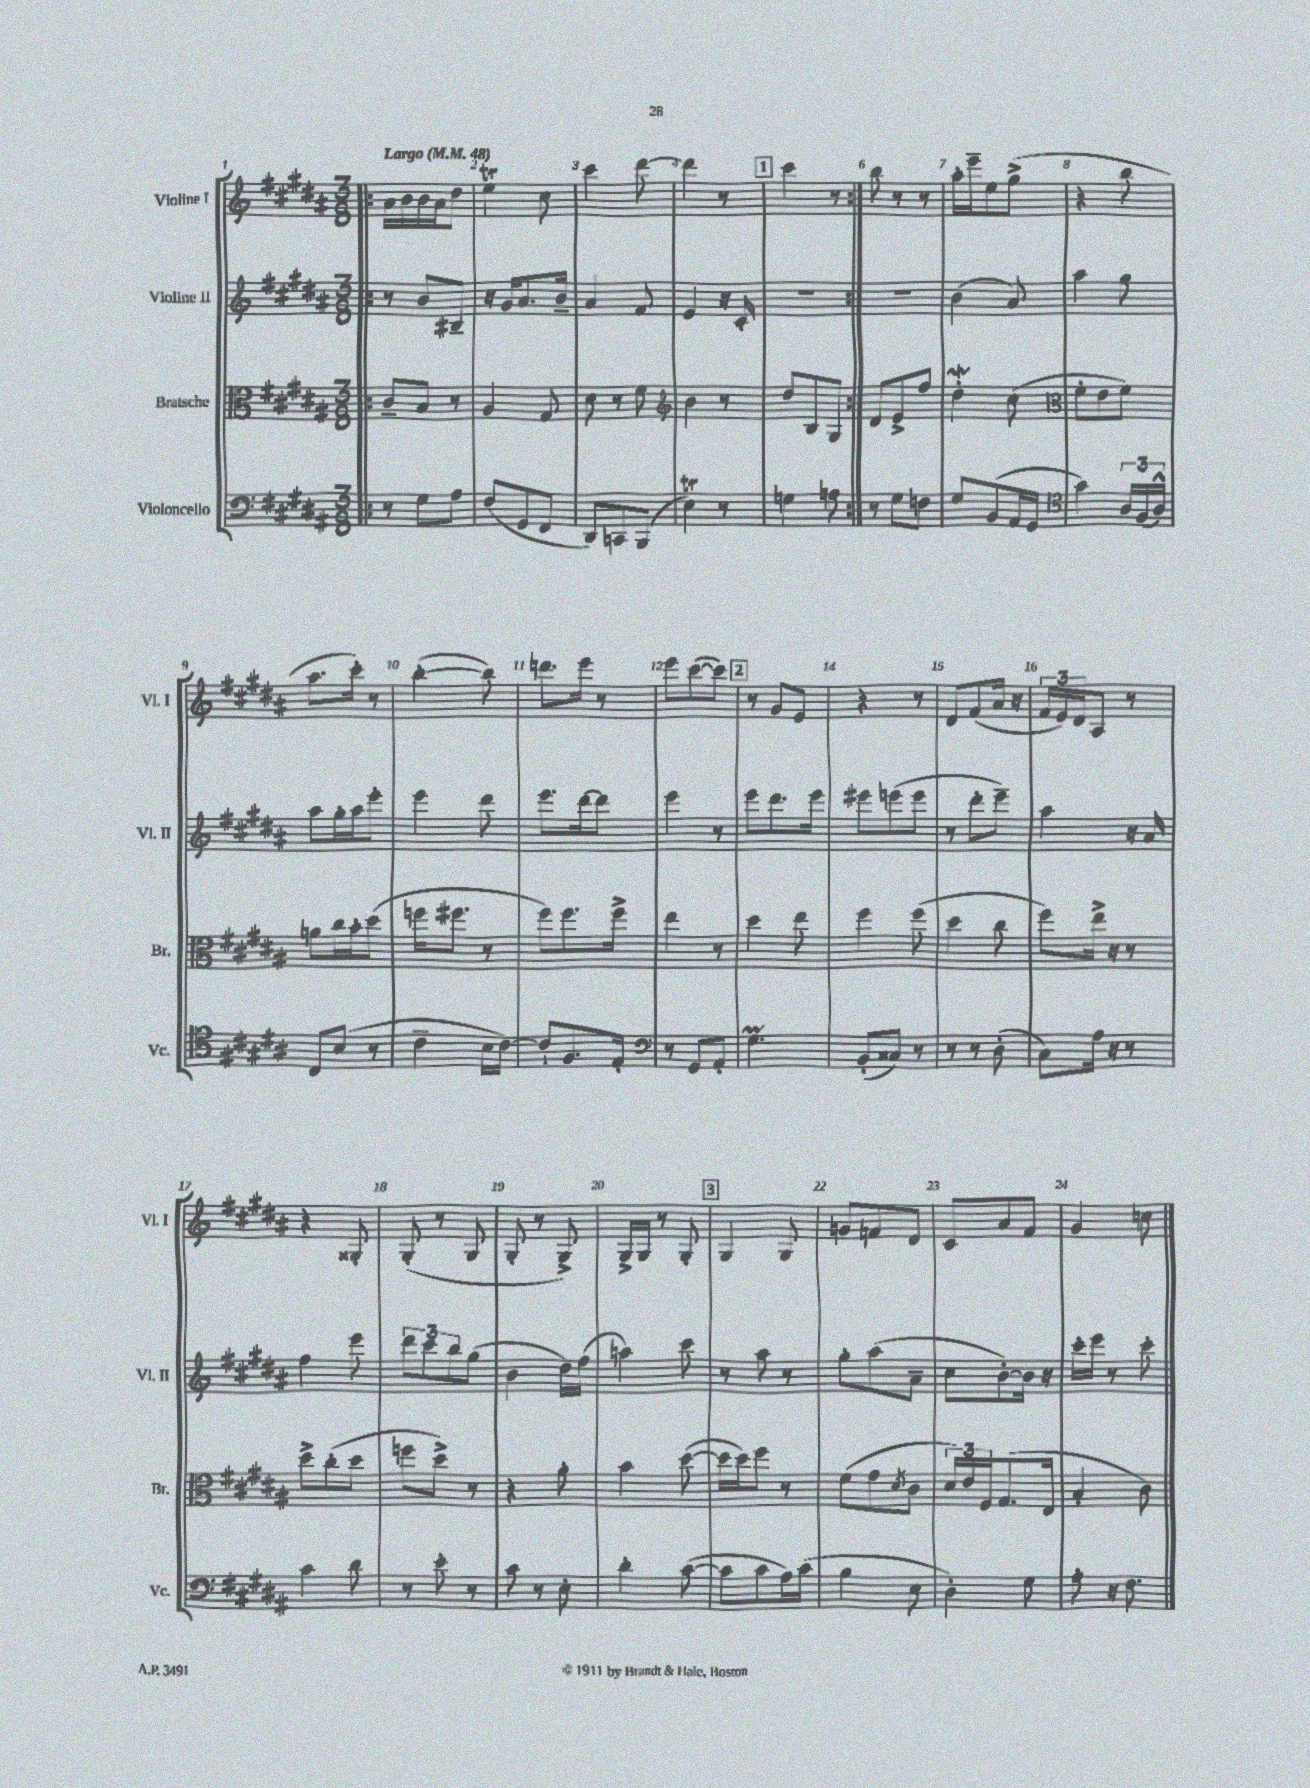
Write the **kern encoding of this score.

**kern	**kern	**kern	**kern
*staff4	*staff3	*staff2	*staff1
*clefF4	*clefC3	*clefG2	*clefG2
*k[f#c#g#d#a#]	*k[f#c#g#d#a#]	*k[f#c#g#d#a#]	*k[f#c#g#d#a#]
*M3/8	*M3/8	*M3/8	*M3/8
*MM48	*MM48	*MM48	*MM48
=!|:	=!|:	=!|:	=!|:
8r	8c#~	8r	16a#
.	.	.	16b
8G#	8B	8b	16b
.	.	.	16a#
8A#	8r	8B#~	8dd#
=	=	=	=
(8F#	4A#	16r	4ee
.	.	16g#	.
8GG#	.	8.a#	.
8FF#	8G#	.	8cc#
.	.	16b~	.
=	=	=	=
8DD#)	8d#	4a#	4ccc#
8CC	8r	.	.
(8BBB	8f#	8f#	[8ddd#
=	=	=	=
*	*clefG2	*	*
4E)	4b	4e	4ddd#]
8r	8r	16r	8r
.	.	16c#'	.
=	=	=	=
4G	8dd#	4.r	4ccc#
.	8B	.	.
8A	8G#	.	8r
=:|!	=:|!	=:|!	=:|!
8r	8d#	4.r	8bb
8G#	8e^	.	8r
8F	8ff#	.	8r
=	=	=	=
8G#	4dd#'	(4b	16aa#'
.	.	.	16eee~
(8BB	.	.	8ee
16AA#	(8cc#	8a#)	(8gg#^
16GG#	.	.	.
=	=	=	=
*clefC4	*clefC3	*	*
4g#)	8f#'	4aa#	4r
.	8e	.	.
24A#	8f#)	8gg#	8bb
(24F#	.	.	.
24A#^^)	.	.	.
=	=	=	=
8C#	8a	8aa#	8.aa#
(8B	16cc#	16gg#'	.
.	16b'	16aa#	16ccc#')
8r	(8dd#	8eee'	8r
=	=	=	=
4c#~	16ff	4eee	([4bb'
.	8.ff#	.	.
16B	8r	8ddd#	8bb])
[16c#)	.	.	.
=	=	=	=
8c#`]	8ff#)	8.eee	8.ddd
8.F#	8.ff#	.	.
.	.	[16ddd#	16eee
.	.	8ddd#]	8r
16E'	16ff#^	.	.
=	=	=	=
*clefF4	*	*	*
8r	4ee	4eee	8eee
8GG#	.	.	([8ccc#
8AA#'	8r	8r	8ccc#])
=	=	=	=
4.G#	4dd#	8eee	8r
.	.	8.ddd#	8g#
.	8ee	.	8e
.	.	16eee	.
=	=	=	=
(8BB'	4ff#	8eee#	4r
8C##)	.	(8eee	.
8r	(8ff#	8eee	8r
=	=	=	=
8r	4dd#	8r	8d#
8r	.	8ddd#'	(8f#
(8D#'	8cc#	8eee~)	16a#
.	.	.	16r
=	=	=	=
8C#)	8ff#)	4aa#	24f#
.	.	.	24e)
.	.	.	24d#
16A#	16ee^	.	8A#
16r	16r	.	.
8r	8r	16r	8r
.	.	16a#	.
=	=	=	=
4c#	8dd#^	4ff#	4r
.	(8cc#'	.	.
8d#	8dd#	8eee	8G##'
=	=	=	=
8r	8ff	12ddd#	(8G#'
.	.	12ccc#	.
8e'	8dd#^)	.	8r
.	.	12bb	.
8r	8r	(8gg#	8G#
=	=	=	=
8c#	4r	4b	8G#'
8r	.	.	8r
8E'	8a#'	16dd#)	8G#^)
.	.	(16ff#	.
=	=	=	=
4d#'	4b	4aa)	16G#^
.	.	.	16G#
.	.	.	8r
([8c#	([8dd#	8ccc#	8G#'
=	=	=	=
8c#]	16dd#]	8r	4G#
.	16dd#)	.	.
8c#	8ff#	8aa#	.
16A#)	8r	8r	8G#
(16c#	.	.	.
=	=	=	=
4B	(8f#	8gg#'	8g
.	8g#	(8aa#	8f
.	8qd#	.	.
8E	8c#	8a#~	8d#
=	=	=	=
4D#')	24d#)	8cc#	8c#
.	24e	.	.
.	24F#	.	.
.	(8.G#	[8b')	8a#
8G#	.	16b]	8f#
.	16E	16r	.
=	=	=	=
8A#'	4B'	16ccc#'	4g#
.	.	16eee	.
16r	.	8r	.
8.F#	.	.	.
.	8c#)	8ccc#'	8cc
==	==	==	==
*-	*-	*-	*-
